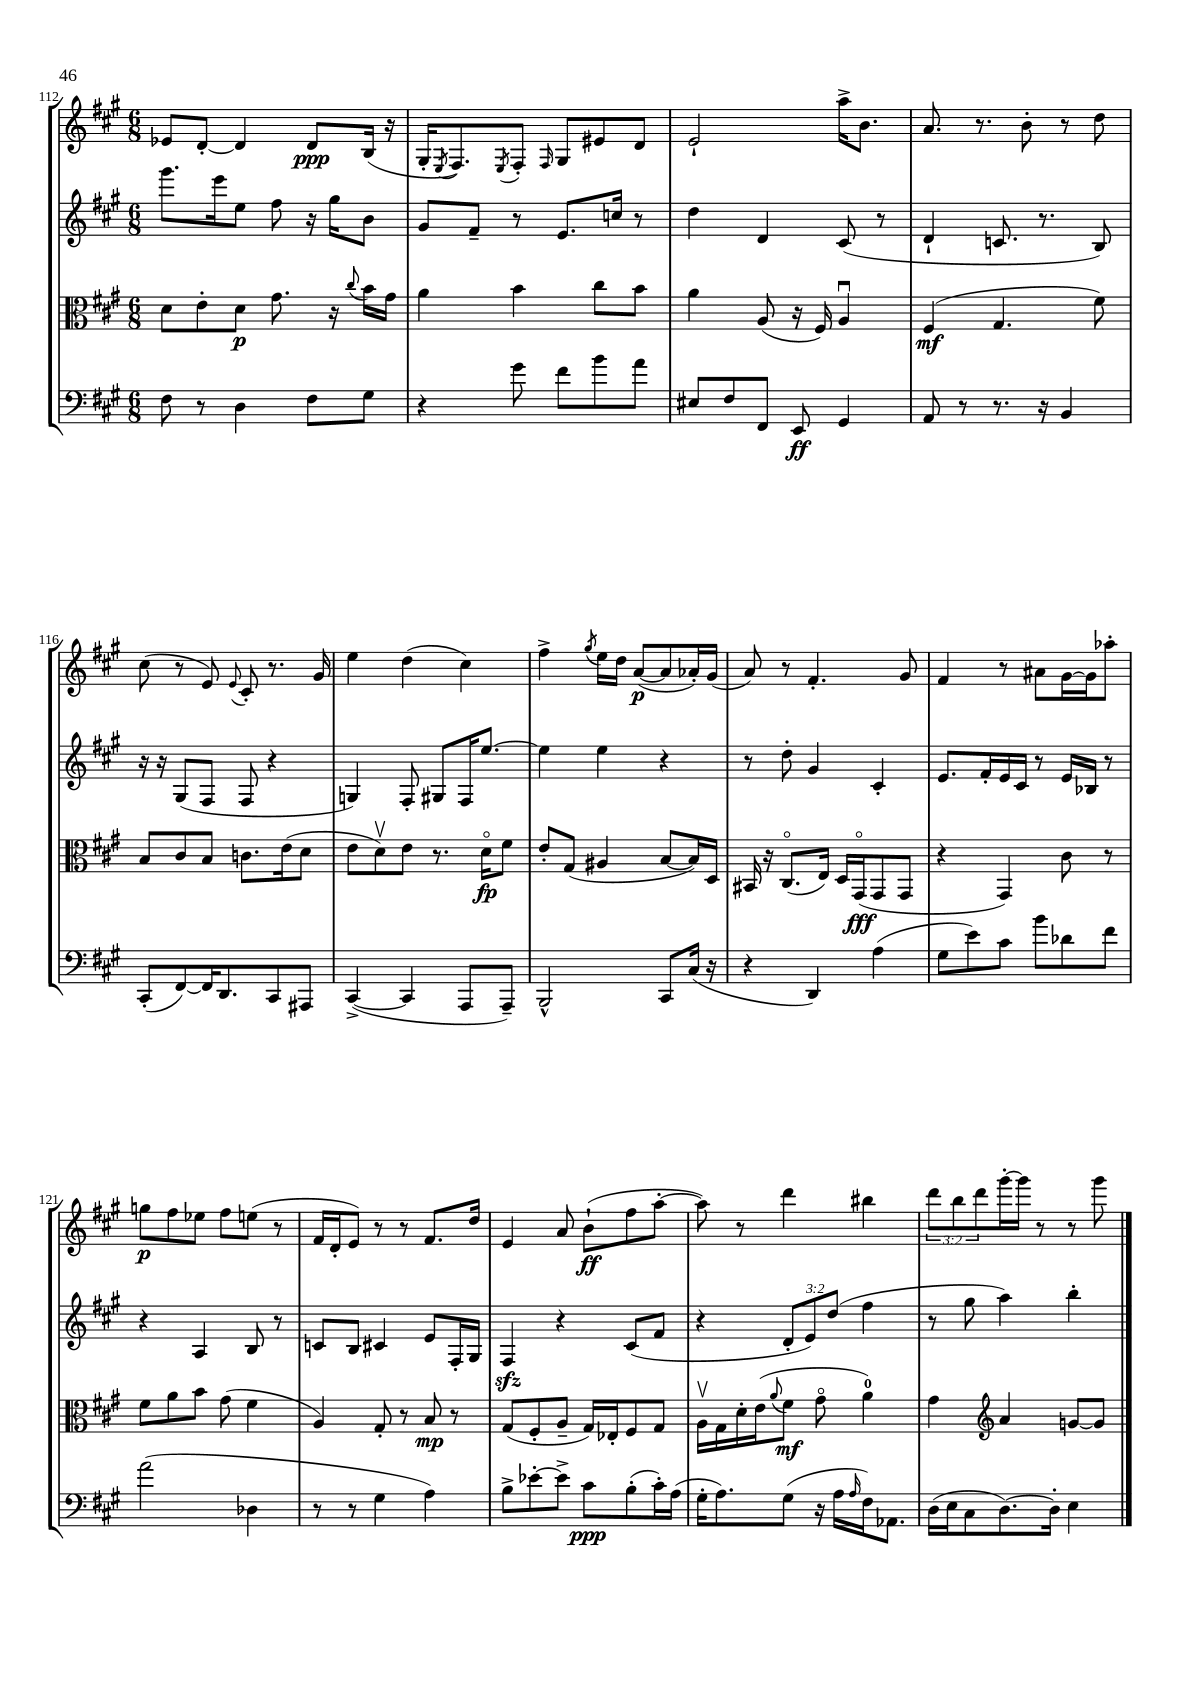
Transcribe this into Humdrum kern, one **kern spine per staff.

**kern	**kern	**kern	**kern
*staff4	*staff3	*staff2	*staff1
*clefF4	*clefC3	*clefG2	*clefG2
*k[f#c#g#]	*k[f#c#g#]	*k[f#c#g#]	*k[f#c#g#]
*M6/8	*M6/8	*M6/8	*M6/8
8F#	8d	8.ggg#	8e-
8r	8e'	.	[8d'
.	.	16eee	.
4D	8d	8ee	4d]
.	8.g#	8ff#	.
8F#	.	16r	8d
.	16r	16gg#	.
.	8qqcc#	.	.
8G#	16b	8b	(16B
.	16g#	.	16r
=	=	=	=
4r	4a	8g#	16G#'
.	.	.	8qE
.	.	.	8.F#)
.	.	8f#~	.
.	.	.	8qE
8g#	4b	8r	8F#'
.	.	.	16qqF#
8f#	.	8.e	8G#
8b	8cc#	.	8e#
.	.	16cc	.
8a	8b	8r	8d
=	=	=	=
8E#	4a	4dd	2e`
8F#	.	.	.
8FF#	(8A	4d	.
8EE	16r	.	.
.	16F#)	.	.
4GG#	4Au	(8c#	16aa^
.	.	.	8.b
.	.	8r	.
=	=	=	=
8AA	(4F#	4d`	8.a
8r	.	.	.
.	.	.	8.r
8.r	4.G#	8.c	.
.	.	.	8b'
16r	.	8.r	.
4BB	.	.	8r
.	8f#)	8B)	8dd
=	=	=	=
(8CC#'	8B	16r	(8cc#
.	.	16r	.
[8FF#)	8c#	(8G#	8r
16FF#]	8B	8F#	8e)
8.DD	.	.	.
.	.	.	8qqe
.	8.c	8F#	8c#'
8CC#	.	4r	8.r
.	(16e	.	.
8AAA#	8d	.	.
.	.	.	16g#
=	=	=	=
([4CC#^	8e	4G)	4ee
.	8dv)	.	.
4CC#]	8e	8F#'	(4dd
.	8.r	8G#	.
8AAA	.	16F#	4cc#)
.	16do	[8.ee	.
8AAA~)	8f#	.	.
=	=	=	=
2BBB^^	8e'	4ee]	4ff#^
.	(8G#	.	.
.	.	.	8qgg#
.	4A#	4ee	16ee
.	.	.	16dd
.	.	.	([8a
8CC#	[8B	4r	8a]
(16C#	16B])	.	16a-')
16r	16D	.	(16g#
=	=	=	=
4r	16BB#	8r	8a)
.	16r	.	.
.	(8.C#o	8dd'	8r
4DD)	.	4g#	4.f#'
.	16E)	.	.
.	16D	.	.
.	(16GG#o	.	.
(4A	8GG#	4c#'	.
.	8GG#	.	8g#
=	=	=	=
8G#	4r	8.e	4f#
8e)	.	.	.
.	.	16f#'	.
8c#	4GG#)	16e	8r
.	.	16c#	.
8b	.	8r	8a#
8d-	8c#	16e	[16g#
.	.	16B-	16g#]
8f#	8r	8r	8aa-'
=	=	=	=
(2a	8f#	4r	8gg
.	8a	.	8ff#
.	8b	4A	8ee-
.	(8g#	.	8ff#
4D-	4f#	8B	(8ee
.	.	8r	8r
=	=	=	=
8r	4A)	8c	16f#
.	.	.	16d'
8r	.	8B	8e)
4G#	8G#'	4c#	8r
.	8r	.	8r
4A)	8B	8e	8.f#
.	8r	16F#'	.
.	.	16G#	16dd
=	=	=	=
8B^	(8G#	4F#	4e
[8e-'	8F#'	.	.
8e-^]	8A~	4r	8a
8c#	16G#)	.	(8b`
.	16E-'	.	.
(8B'	8F#	(8c#	8ff#
16c#')	8G#	8f#	[8aa'
(16A	.	.	.
=	=	=	=
16G#'	16Av	4r	8aa])
8.A)	16G#	.	.
.	16d'	.	8r
.	(16e	.	.
.	8qqa	.	.
(8G#	8f#	12d'	4ddd
.	.	12e)	.
16r	8g#o	.	.
.	.	(12dd	.
16A	.	.	.
16qqA	.	.	.
16F#)	4a)	4ff#	4bb#
8.AA-	.	.	.
=	=	=	=
(16D	4g#	8r	12ddd
16E	.	.	.
.	.	.	12bb
8C#	.	8gg#	.
.	.	.	12ddd
*	*clefG2	*	*
[8.D)	4a	4aa)	[16ggg#'
.	.	.	16ggg#]
.	.	.	8r
16D']	.	.	.
4E	[8g	4bb'	8r
.	8g]	.	8ggg#
==	==	==	==
*-	*-	*-	*-
